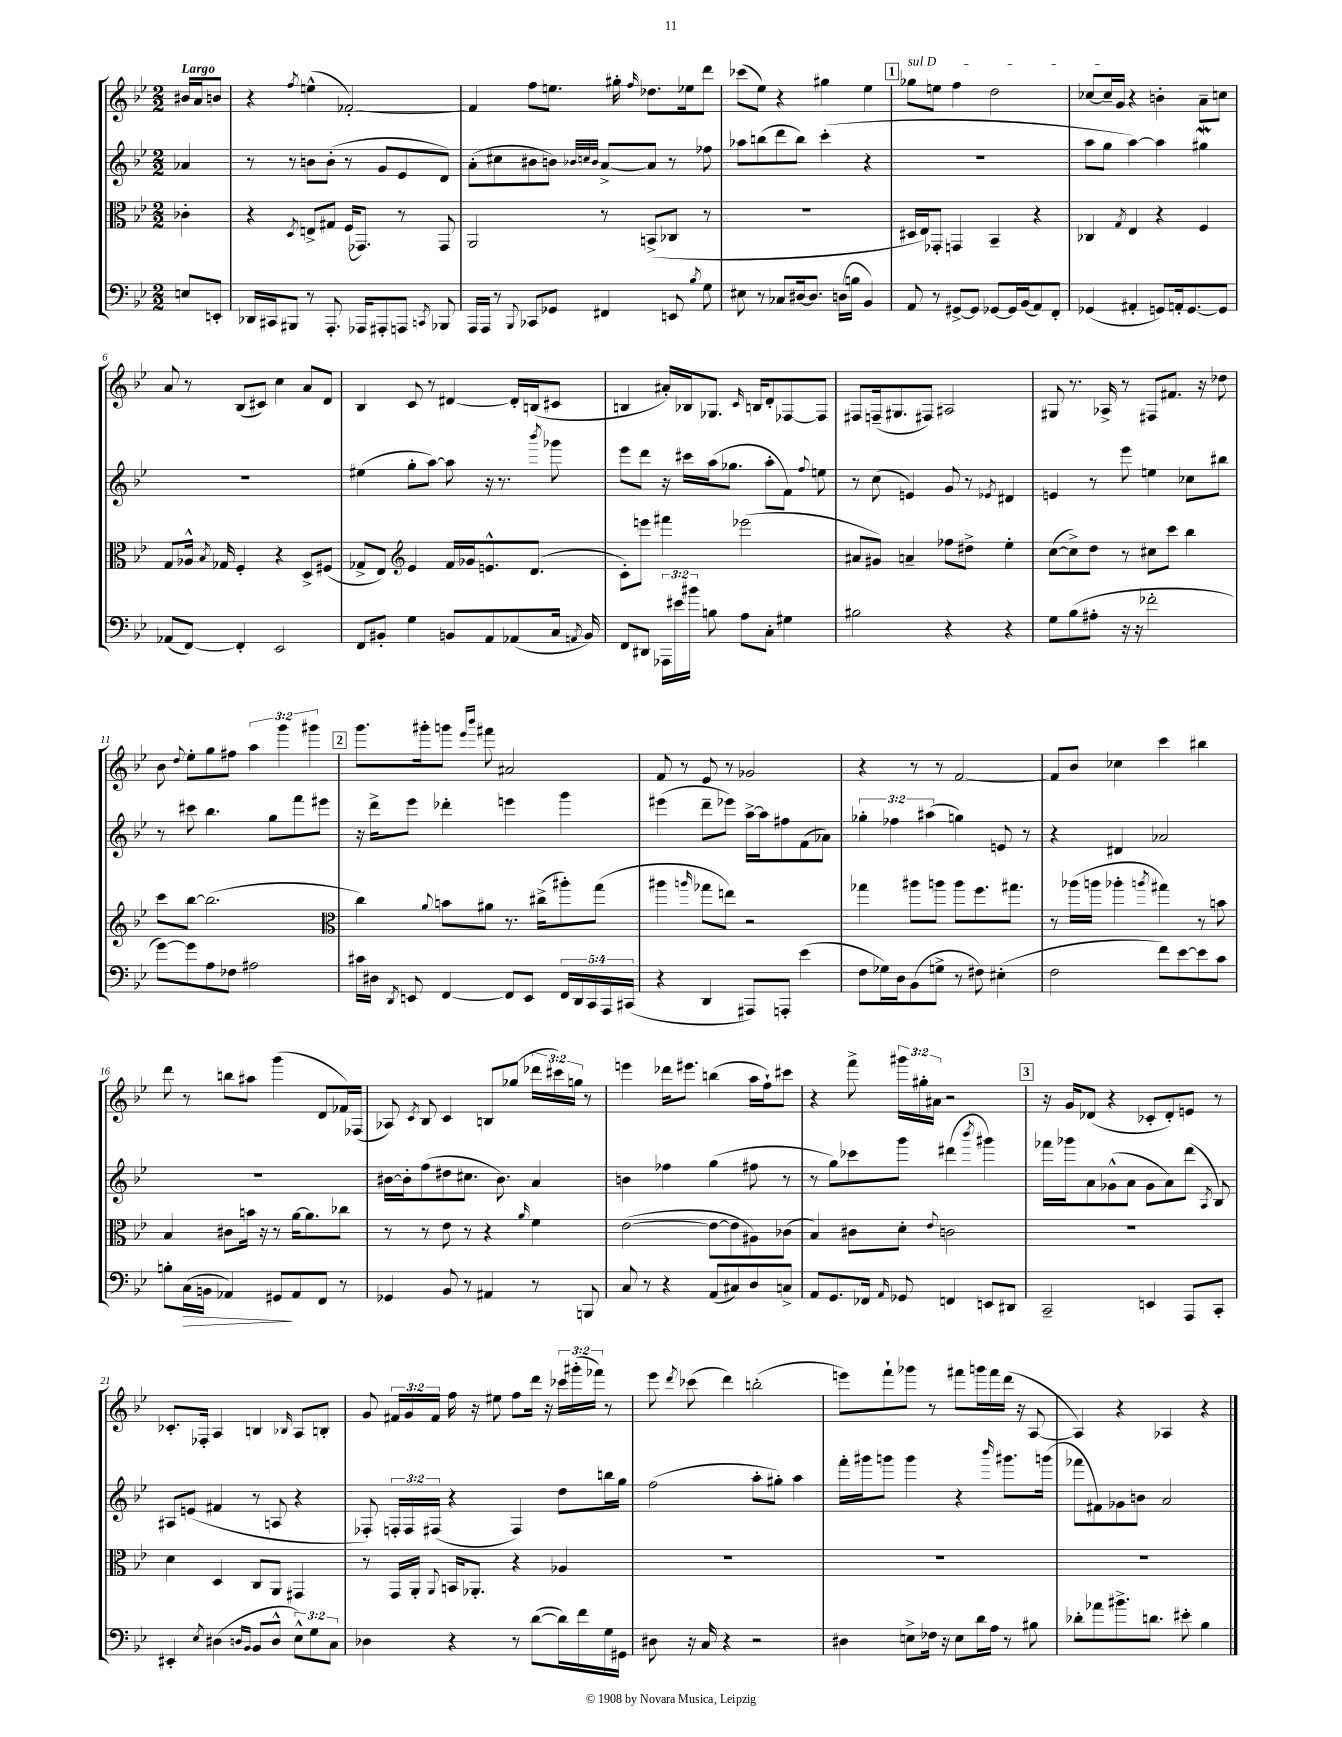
<<
\new StaffGroup <<
\new Staff = "s0" {
    \clef treble \key bes \major \numericTimeSignature \time 2/2 \override Staff.TupletNumber.text = #tuplet-number::calc-fraction-text \partial 4 \tempo "Largo"
    \autoBeamOff bis'16[ a'16 b'8] |
    r4 \acciaccatura { f''8 } e''4-^( fes'2~-.) |
    fes'4 f''8[ e''8.] gis''16-. \grace { f''16 } des''8.[ ees''16 d'''8] |
    ces'''8[( ees''8]) r4 gis''4 ees''4 |
    \mark \markup { \box "1" } \once \override TextSpanner.bound-details.left.text = \markup { \italic "sul D" } ges''8[\startTextSpan e''8] f''4 d''2 |
    ces''8[~ ces''16-- g'16]\stopTextSpan r4 b'4-. a'8[-- c''8] |
    a'8 r8 bes8[( cis'8]) c''4 a'8[ d'8] |
    bes4 c'8 r8 dis'4~ dis'16[-. b16( cis'8] |
    b4 ais'16[-.) bes16 ges8.] \grace { c'16 } b16[ d'8-. fes8~ fes8] |
    fis8[ f16--( gis8. fis8]) ais2 |
    gis8 r8. aes16-> r8 fis8[ fis'8.] r16 des''8 |
    bes'8 \appoggiatura { d''8 } ees''8[-. g''8 fis''8] \tuplet 3/2 { a''4 g'''4 gis'''4 } |
    \mark \markup { \box "2" } g'''8.[ gis'''16-. g'''8] \grace { ees'''16[ bes'''16] } fis'''8 ais'2 |
    f'8 r8 ees'8 r8 ges'2 |
    r4 r8 r8 f'2~ |
    f'8[ bes'8] ces''4 c'''4 bis''4 |
    d'''8 r8 b''8[ ais''8] g'''4( d'8[ fes'16) fes16]( |
    aes8) \acciaccatura { c'8 } bes8 c'4 b8[ ges''8]( \tuplet 3/2 { des'''16[ cis'''16) g''16] } r8 |
    e'''4 des'''16[ eis'''8.] b''4( a''16[ f''16-!) cis'''8] |
    r4 f'''8-> \tuplet 3/2 { gis'''16[ gis''16-. ais'16] } r2 |
    \mark \markup { \box "3" } r16 g'16[ des'8]( r4 ces'8[-. des'8-.) e'8] r8 |
    ces'8.[-. fes16]-. a4 b4 \grace { bes16 } a8[ b8]-. |
    g'8 \tuplet 3/2 { fis'16[ g'16 fis'16] } f''16 r16 eis''8 f''8[ d'''16] r16 \tuplet 3/2 { ces'''16[ gis'''16-.( fes'''16]) } r8 |
    ees'''8 \acciaccatura { d'''8 } ces'''8( d'''4) b''2-.( |
    e'''8[) f'''8-! ges'''8] r8 fis'''8[ g'''16 fis'''16 d'''16]( r16 a8~ |
    a4) r4 aes4 r4 \bar "|." |
}
\new Staff = "s1" {
    \clef treble \key bes \major \numericTimeSignature \time 2/2 \override Staff.TupletNumber.text = #tuplet-number::calc-fraction-text \partial 4
    \autoBeamOff aes'4 |
    r8 r8 b'8[ b'8]-.( r8 g'8[ ees'8 d'8]) |
    a'8[-.( cis''8 bis'8 b'8]) \grace { bes'32[ c''32 bes'32] } a'8[~-> a'8] r8 fes''8 |
    aes''8[ b''8( d'''8 b''8]) c'''4-.( r4 |
    \mark \markup { \box "1" } R1 |
    a''8[ g''8] a''4~) a''4 gis''4\mordent |
    R1 |
    eis''4( g''8[-. a''8]~) a''8 r16 r8. \acciaccatura { bes'''8 } ges'''8 |
    ees'''8[ d'''8] r16 cis'''16[ a''16( ges''8.] a''8[-. f'8]) \appoggiatura { f''8 } e''8 |
    r8 c''8( e'4) g'8 r8 \acciaccatura { ees'8 } dis'4 |
    e'4 r8 ees'''8 e''4 ces''8[ bis''8] |
    r8 cis'''8 bes''4. g''8[ f'''8 eis'''8] |
    \mark \markup { \box "2" } r16 d'''16[-> ees'''8] des'''4-. e'''4 g'''4 |
    eis'''4( d'''8[-- ees'''8]) a''16[~-> a''16 fis''8 f'8( aes'8]) |
    \tuplet 3/2 { ges''4-. fes''4 ais''4( } g''4) e'8 r8 |
    r4 dis'4 aes'2 |
    R1 |
    bis'16[~ bis'16-. f''8( dis''8 cis''8.] bis'8.) a'4 |
    b'4 fes''4 g''4( fis''8 r8 |
    r8 g''8[) ces'''8 g'''8] dis'''4( \acciaccatura { bes'''8 } gis'''4) |
    \mark \markup { \box "3" } fes'''16[ ges'''16 a'8 ges'8-^( a'8] ges'8[ a'8) d'''8]( \acciaccatura { a8 } bes8) |
    ais8[ e'8]( fis'4 r8 a8 r4 |
    fes8-.) \tuplet 3/2 { f16[-. f16 fis16]( } r4 fis4) d''8[ b''16 g''16] |
    f''2( a''8[-. gis''8]-.) a''4 |
    f'''16[-. gis'''16 g'''8] g'''4 r4 \grace { bes'''16 } gis'''8.[ g'''16]( |
    fes'''8[ fis'8) ges'8 b'8] a'2 \bar "|." |
}
\new Staff = "s2" {
    \clef alto \key bes \major \numericTimeSignature \time 2/2 \partial 4
    \autoBeamOff ces'4-. |
    r4 \acciaccatura { d8 } e8[-> gis8] f16[( ges,8.]) r8 ges,8 |
    a,2 r8 b,8[->( ces8] r8 |
    R1 |
    \mark \markup { \box "1" } dis16[ ees16) ges,8]-. g,4 bes,4-- r4 |
    ces4 \acciaccatura { g8 } ees4 r4 f4 |
    g8[ aes16]-^ \acciaccatura { bes8 } ges16 f4-. r4 d8[-> fis8]( |
    ges8[-> ees8]) \clef treble ees'4 f'16[ ges'16 e'8.-^ d'8.]( |
    c'8[-.) e'''8] fis'''4 ees'''2( |
    ais'8[ gis'8]) a'4-- fes''8[ dis''8]-> ees''4-. |
    c''8[~( c''8->) d''8] r8 cis''8[ c'''8] bes''4 |
    c'''8[ bes''8]~ bes''2.( |
    \mark \markup { \box "2" } \clef alto c''4) \appoggiatura { a'8 } b'8[ ais'8] r8. cis''16[->( ais''8-.) g''8]( |
    ais''4 \grace { a''16 } ges''8[ e''8]) r2 |
    ges''4 ais''8[ a''8] a''8[ f''8. gis''8.] |
    r8 aes''16[( a''16] aes''4-. \acciaccatura { a''8 } gis''4) r8 b'8 |
    bes4 cis'8[ b'16] r16 r8 a'16[~ a'8. ces''8] |
    r8 r8 ees'8 r8 r4 \grace { a'16 } f'4 |
    ees'2~( ees'8[~ ees'8 ais8) ces'8]( |
    bes4) cis'8[ d'8]-. \appoggiatura { ees'8 } c'2 |
    \mark \markup { \box "3" } R1 |
    d'4 d4 c8[ a,8] gis,4 |
    r8 g,16[ a,16]-. \appoggiatura { a,8 } b,16[ aes,8.]-. r4 aes4 |
    R1 |
    R1 |
    R1 \bar "|." |
}
\new Staff = "s3" {
    \clef bass \key bes \major \numericTimeSignature \time 2/2 \override Staff.TupletNumber.text = #tuplet-number::calc-fraction-text \partial 4
    \autoBeamOff e8[ e,8]-. |
    des,16[ cis,16 bis,,8] r8 a,,8.-. aes,,16[ ais,,8-. a,,8] \acciaccatura { c,8 } bes,,8 |
    a,,16[ a,,16] r8 \appoggiatura { bes,,8 } ces,8[ ges,8] fis,4 e,8 \acciaccatura { bes8 } g8 |
    eis8 r8 ces8[ dis16~ dis8.] d16[( b16] bes,4) |
    \mark \markup { \box "1" } a,8 r8 gis,8[~-> gis,8] ges,8[~ ges,16 bes,16( a,8) f,8]-. |
    ges,4( ais,4-. g,8[) a,16-. g,8.~ g,8] |
    aes,8[( f,8]~) f,4-. ees,2 |
    f,8[ bis,8]-. g4 b,8[ a,8 aes,8( c16] \acciaccatura { a,8 } b,16) |
    f,8[ dis,8] \tuplet 3/2 { aes,,16[ eis'16 bis'16] } b8 a8[ c8]-. gis4 |
    bis2 r4 r4 |
    g8[ bes8( ais8]-. r16 r16 fes'2-. |
    g'8[~) g'8 a8 fes8] ais2 |
    \mark \markup { \box "2" } cis'16[ dis16] \acciaccatura { d,8 } e,8 f,4~ f,8[ e,8] \tuplet 5/4 { f,16[ d,16 c,16 a,,16 cis,16]( } |
    r4 d,4 ais,,8[) a,,8]-. ees'4( |
    f8[ ges16) d16 bes,8( g8]-> r8 fis8) eis4-.( |
    f2 f'8[) ees'8~ ees'8 c'8] |
    b8[-. c16\>( b,16] aes,4) gis,8[\! aes,8 f,8] r8 |
    ges,4 bes,8 r8 ais,4 r8 b,,8 |
    c8 r8 r4 a,8[( cis8) d8 c8]-> |
    a,8[ g,8. fes,16] \grace { a,16 } ges,8 f,4 e,8[ dis,8] |
    \mark \markup { \box "3" } c,2-- e,4 a,,8[ c,8]-. |
    eis,4-. \acciaccatura { ees8 } dis4( \grace { d16[ bes,16] } bes,8[ d8]-^ \tuplet 3/2 { ees8[-^) g8 c8] } |
    des4 r4 r8 d'8[~( d'16) f'16 g16 gis,16] |
    dis8 r16 c16 r4 r2 |
    dis4 e8[-> fes16] r16 e8[ d'16 a16] r8 bis8 |
    des'8[-. aes'8 bis'8.-> d'8.] eis'8-. bes4 \bar "|." |
}
>>
>>
